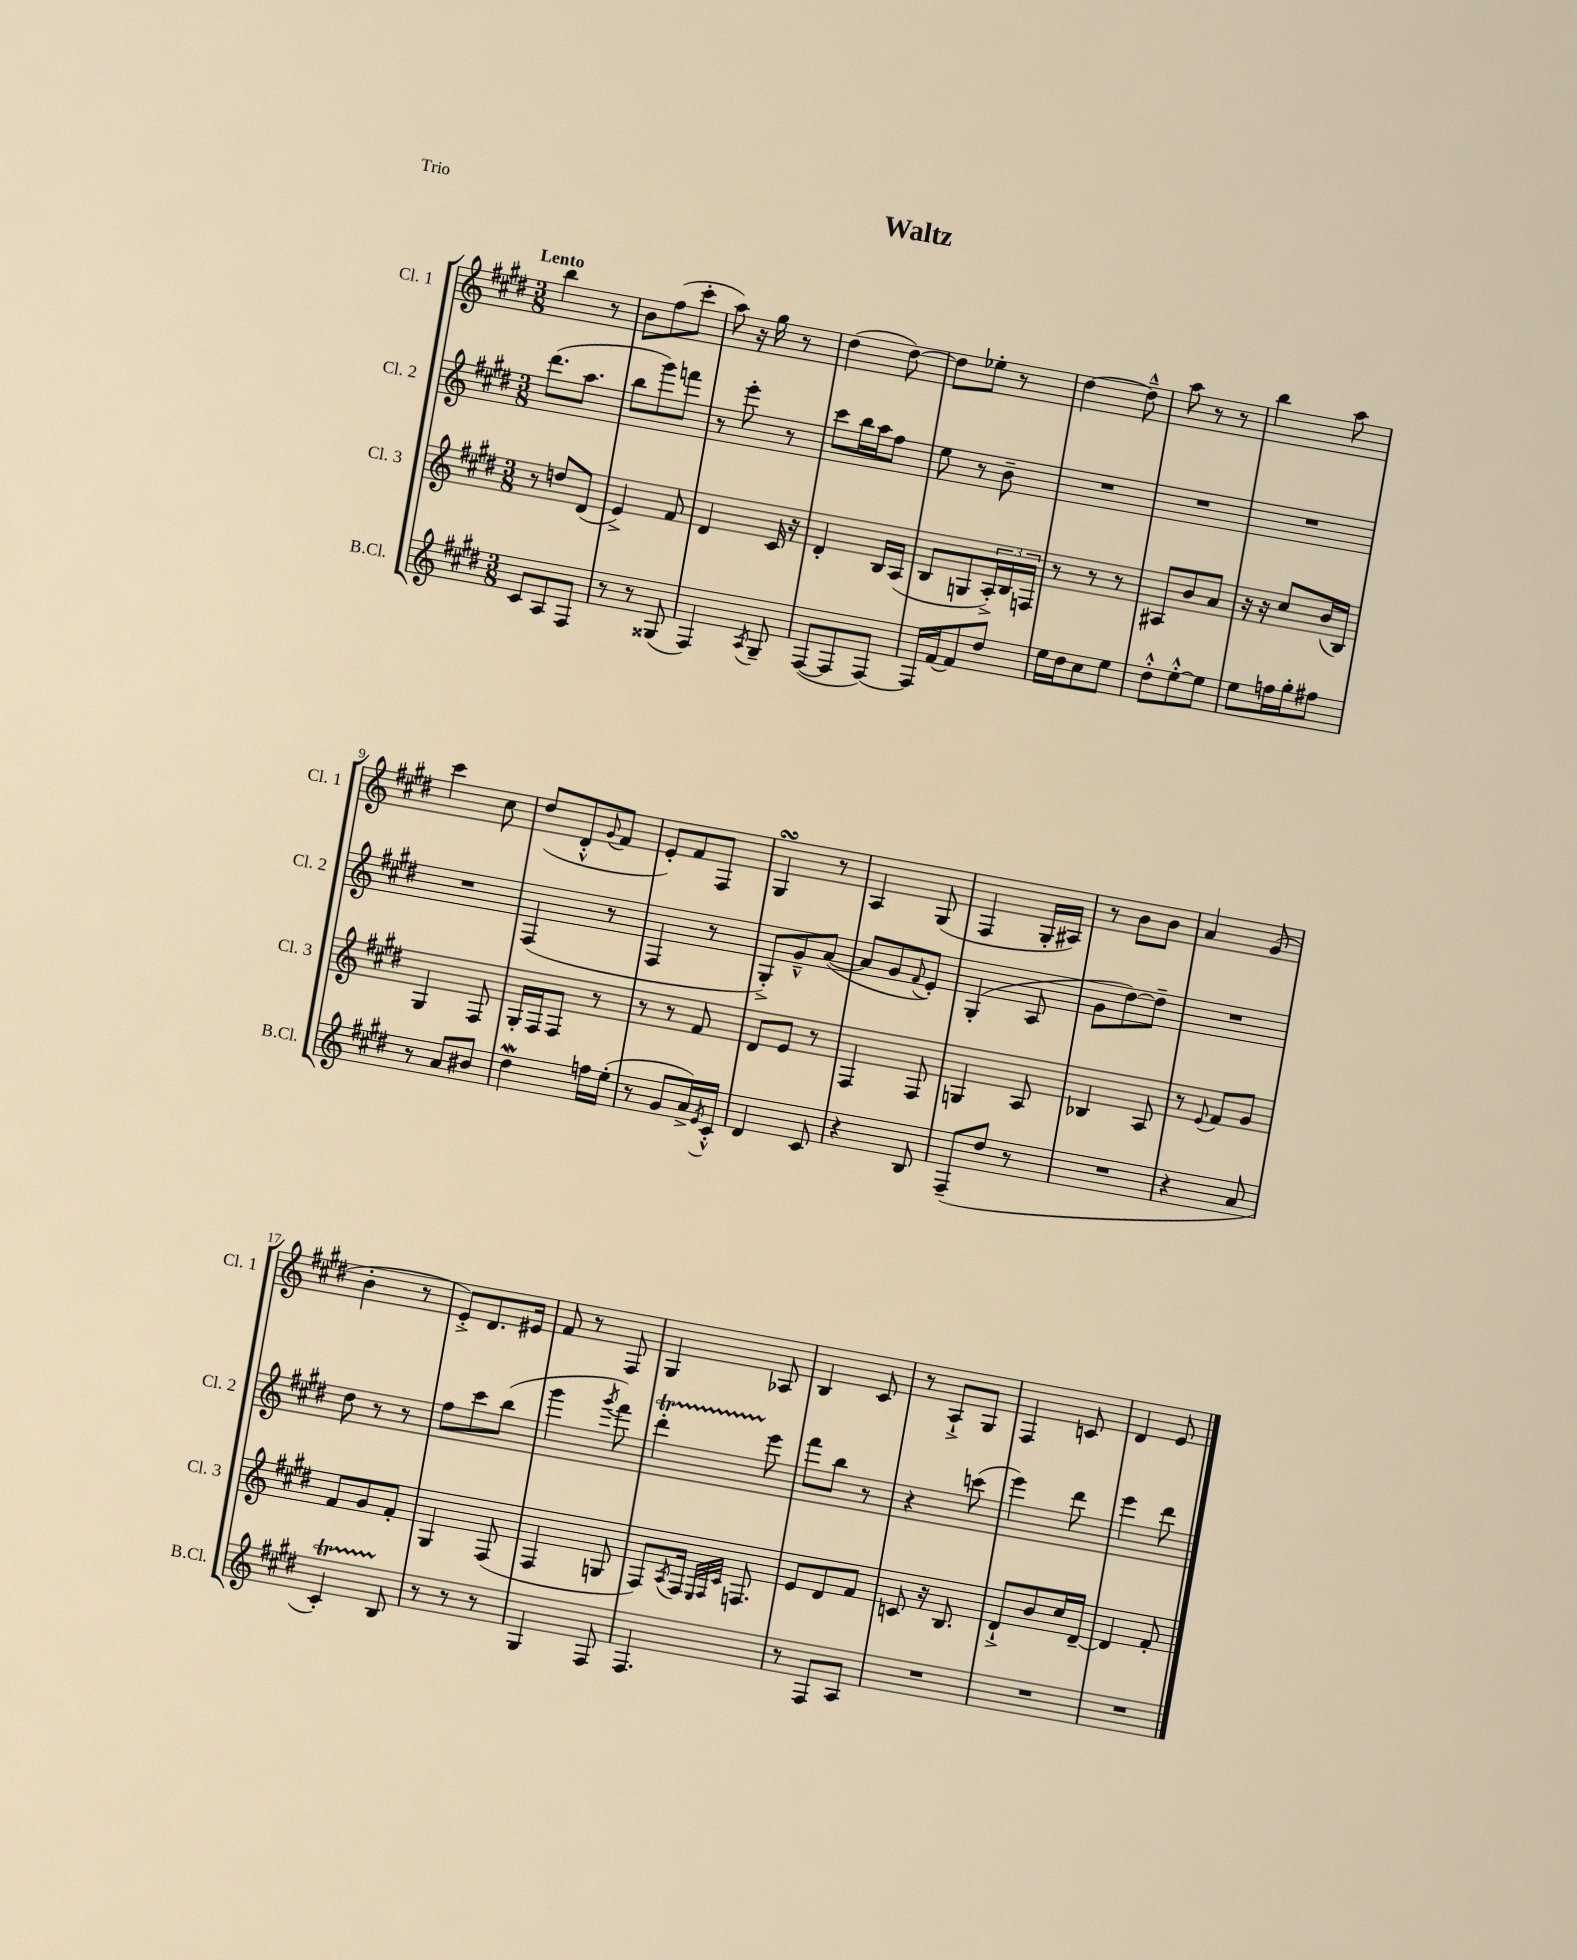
\header { title = "Waltz" piece = "Trio" }
<<
\new StaffGroup <<
\new Staff = "s0" \with { instrumentName = "Cl. 1" shortInstrumentName = "Cl. 1" } {
    \clef treble \key e \major \numericTimeSignature \time 3/8 \tempo "Lento"
    b''4 r8 |
    b'8 fis''8( cis'''8-. |
    a''8) r16 gis''16 r8 |
    dis''4( dis''8~) |
    dis''8 ees''8-. r8 |
    dis''4~ dis''8---^ |
    a''8 r8 r8 |
    b''4 a''8 |
    cis'''4 cis''8 |
    dis''8( dis'8-.-^ \appoggiatura { gis'8 } fis'8 |
    e'8-.) fis'8 fis8 |
    gis4\turn r8 |
    a4 gis8( |
    fis4 gis16-. ais16) |
    r8 b'8 b'8 |
    a'4 gis'8( |
    b'4-. r8 |
    e'8-.->) dis'8. eis'16 |
    fis'8 r8 fis8 |
    gis4 aes8 |
    b4 cis'8 |
    r8 a8-!-> gis8 |
    fis4 c'8 |
    dis'4 e'8 \bar "|." |
}
\new Staff = "s1" \with { instrumentName = "Cl. 2" shortInstrumentName = "Cl. 2" } {
    \clef treble \key e \major \numericTimeSignature \time 3/8
    dis'''8.( a''8. |
    b''8 gis'''8) f'''8 |
    r8 e'''8-. r8 |
    cis'''8 b''16 a''16 fis''8 |
    e''8 r8 b'8-- |
    R4. |
    R4. |
    R4. |
    R4. |
    fis4( r8 |
    fis4 r8 |
    gis8-.->) gis'8---^ a'8~( |
    a'8 gis'8 \appoggiatura { fis'8 } e'8-.) |
    gis4-.( a8 |
    gis'8 dis''8~) dis''8-- |
    R4. |
    dis''8 r8 r8 |
    fis''8 cis'''8 b''8( |
    gis'''4 \acciaccatura { gis'''8 } fis'''8) |
    dis'''4-.\startTrillSpan e'''8\stopTrillSpan |
    fis'''8 b''8 r8 |
    r4 c'''8( |
    e'''4) dis'''8 |
    e'''4 dis'''8 \bar "|." |
}
\new Staff = "s2" \with { instrumentName = "Cl. 3" shortInstrumentName = "Cl. 3" } {
    \clef treble \key e \major \numericTimeSignature \time 3/8
    r8 d''8 dis'8( |
    e'4->) fis'8 |
    dis'4 cis'16 r16 |
    dis'4-. b16 a16( |
    b8 g8 \tuplet 3/2 { a16-.->) b16 f16 } |
    r8 r8 r8 |
    ais8 b'8 a'8 |
    r16 r16 cis''8 b'16( b16) |
    gis4 fis8 |
    gis16-. fis16 fis8 r8 |
    r8 r8 fis'8 |
    dis'8 e'8 r8 |
    fis4 fis8 |
    g4 a8 |
    bes4 a8 |
    r8 \appoggiatura { e'8 } fis'8 gis'8 |
    fis'8 gis'8 fis'8-. |
    gis4 fis8( |
    fis4 g8 |
    fis8) \acciaccatura { a8 } fis16 \grace { e32 fis32 cis'32 } f8. |
    e'8 dis'8 fis'8 |
    c'8 r16 b8. |
    dis'8-!-> b'8 cis''16 dis'16~-- |
    dis'4 fis'8-. \bar "|." |
}
\new Staff = "s3" \with { instrumentName = "B.Cl." shortInstrumentName = "B.Cl." } {
    \clef treble \key e \major \numericTimeSignature \time 3/8
    cis'8 a8 fis8 |
    r8 r8 gisis8( |
    fis4) \acciaccatura { a8 } gis8-- |
    fis8~( fis8 fis8~) |
    fis16 fis'16~ fis'8 dis''8 |
    e''16 dis''16 cis''8 e''8 |
    dis''8-.-^ e''8~-.-^ e''8 |
    e''8 f''16 gis''16-. fis''8 |
    r8 a'8 bis'8 |
    dis''4\mordent f''16 e''16-.( |
    r8 gis'8 a'16->) \acciaccatura { e'8 } cis'16-.-^ |
    dis'4 cis'8 |
    r4 b8 |
    fis8--( dis''8 r8 |
    R4. |
    r4 a'8 |
    cis'4-.\startTrillSpan) b8\stopTrillSpan |
    r8 r8 r8 |
    gis4 fis8 |
    fis4. |
    r8 fis8 a8 |
    R4. |
    R4. |
    R4. \bar "|." |
}
>>
>>
